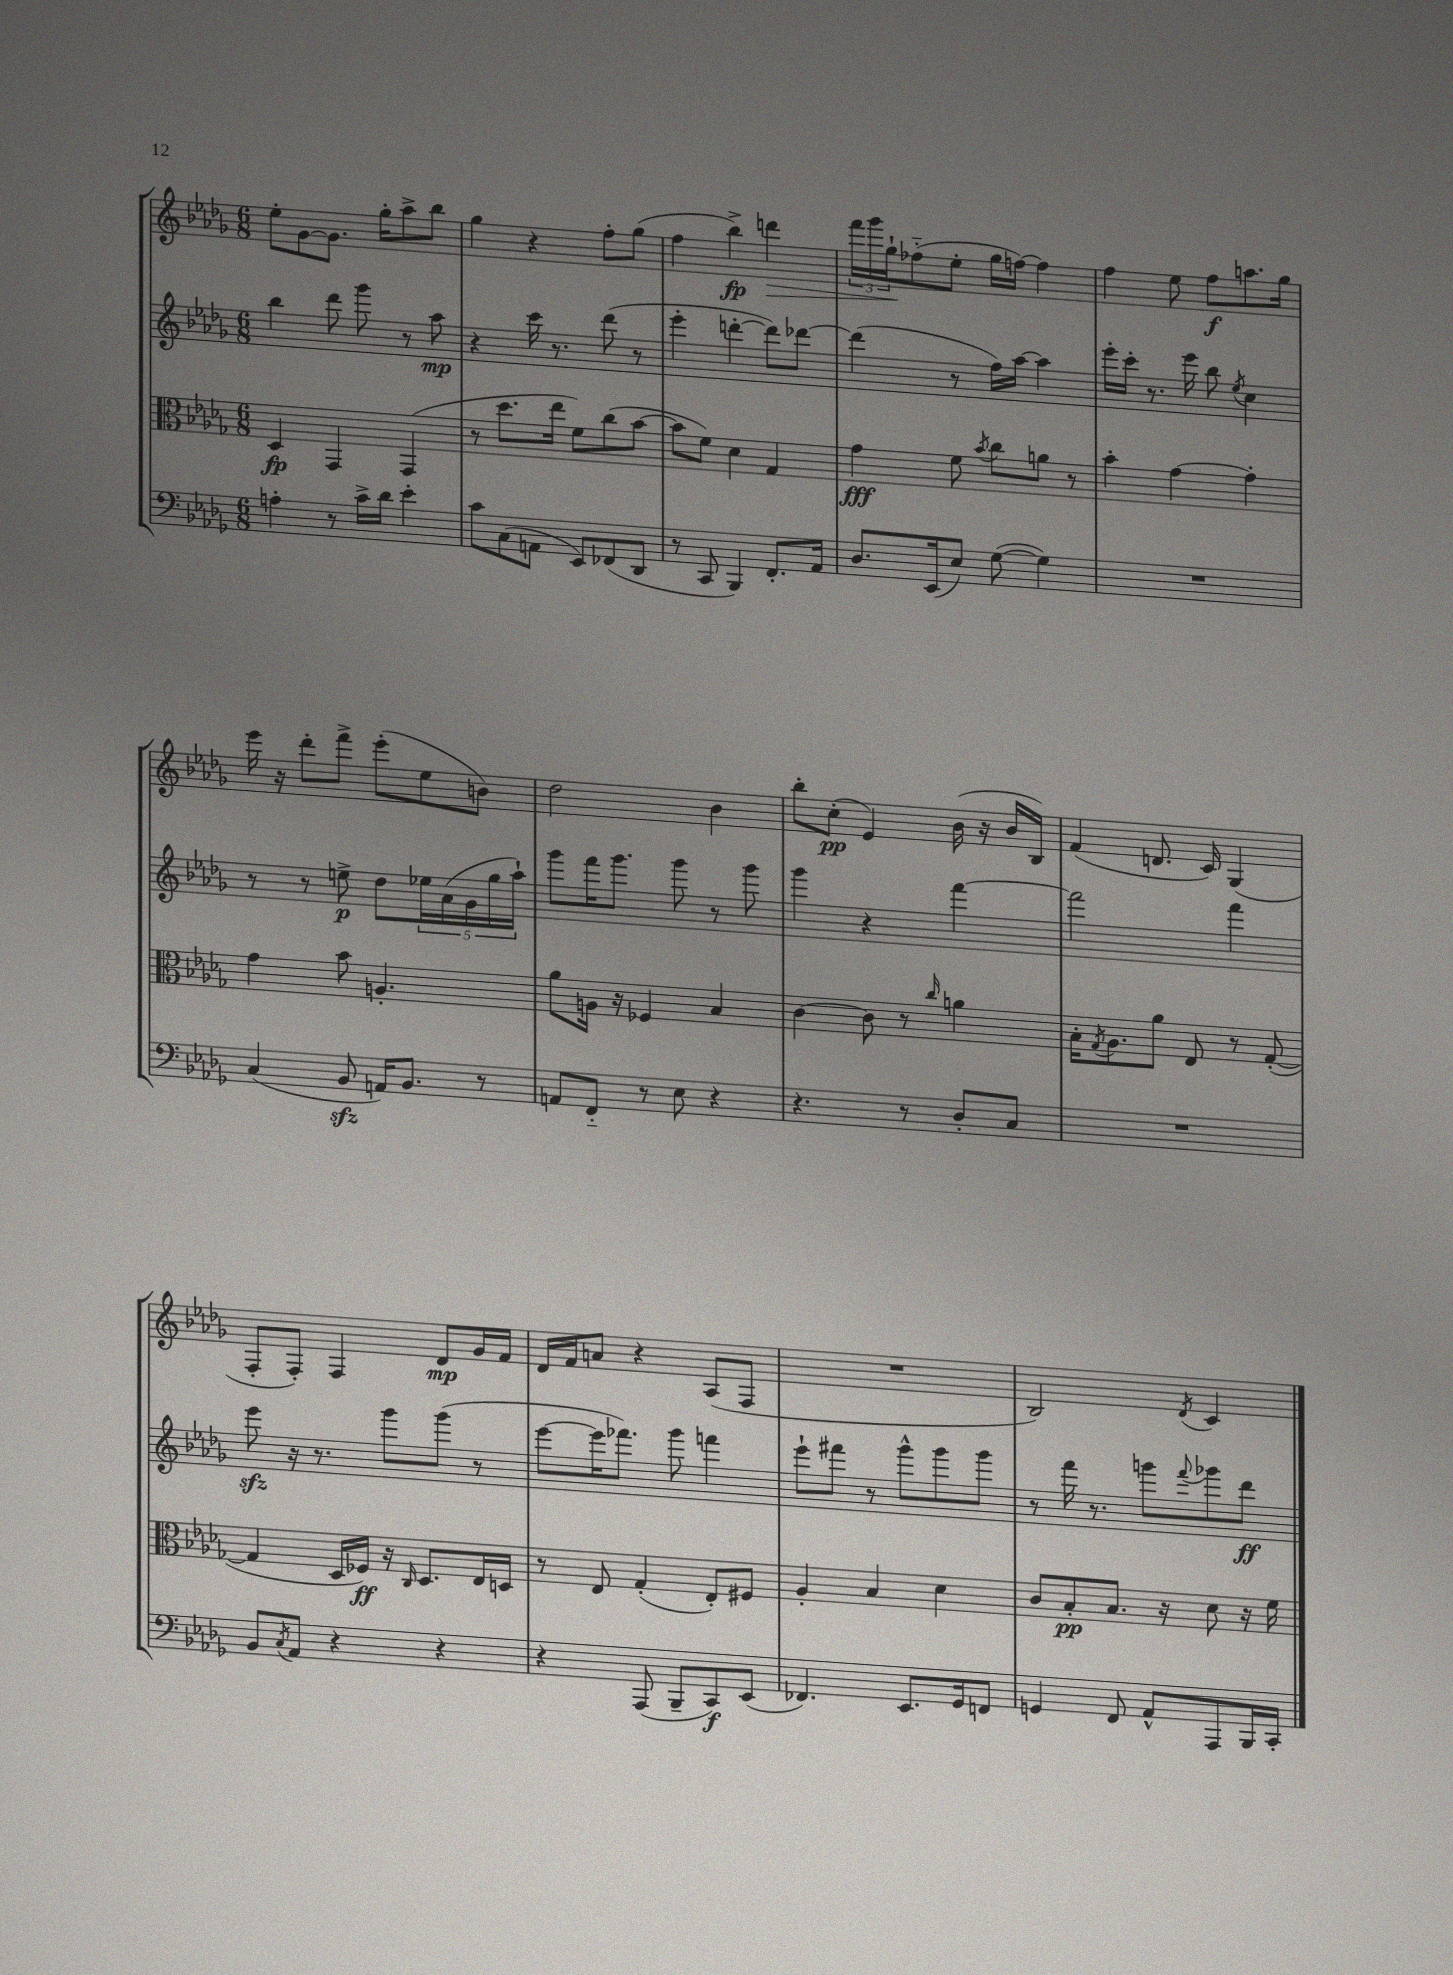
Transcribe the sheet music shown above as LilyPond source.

<<
\new StaffGroup <<
\new Staff = "s0" {
    \clef treble \key des \major \numericTimeSignature \time 6/8
    ees''8-. ges'8~ ges'8. ges''16-. aes''8-> bes''8 |
    ges''4 r4 f''8-. ges''8( |
    f''4 bes''4->\fp) d'''4\> |
    \tuplet 3/2 { f'''16 ges'''16 ges''16-!\! } fes''8-_( ees''8-. ges''16 f''16~) f''4 |
    f''4 ees''8 f''8\f a''8. ges''16 |
    ees'''16 r16 des'''8-. f'''8-> ees'''8-.( ees''8 b'8) |
    des''2 bes'4 |
    bes''8-. c''8-.\pp( ees'4) bes'16( r16 bes'16 bes16) |
    f'4( d'8. c'16) ges4( |
    f8-. f8-.) f4 des'8\mp ges'16 f'16 |
    des'16 f'16 a'8 r4 aes8( f8 |
    R2. |
    bes2) \acciaccatura { des'8 } c'4 \bar "|." |
}
\new Staff = "s1" {
    \clef treble \key des \major \numericTimeSignature \time 6/8
    bes''4 des'''8 ges'''8 r8 aes''8\mp |
    r4 c'''16 r8. des'''8( r8 |
    ees'''4-. d'''4~-. d'''8) des'''8~ |
    des'''4( r8 f''16) aes''16~ aes''4 |
    ees'''16-. c'''16-. r8. ees'''16 bes''8 \acciaccatura { ees''8 } c''4 |
    r8 r8 e''8->\p des''8 \tuplet 5/4 { ees''16 aes'16( ges'16 ges''16 aes''16-!) } |
    ges'''8 f'''16 ges'''8. ges'''8 r8 ges'''8 |
    ges'''4 r4 f'''4~ |
    f'''2 f'''4 |
    ees'''8\sfz r16 r8. ges'''8 ges'''8( r8 |
    ees'''8~ ees'''16 fes'''8.) ges'''8 f'''4 |
    ees'''8-! fis'''8 r8 ges'''8-^ ges'''8 ges'''8 |
    r8 f'''16 r8. g'''8 \appoggiatura { f'''8 } ges'''8 des'''8\ff \bar "|." |
}
\new Staff = "s2" {
    \clef alto \key des \major \numericTimeSignature \time 6/8
    des4\fp ges,4 ges,4( |
    r8 des''8. ees''16 f'8) c''8( bes'8~ |
    bes'8 f'8) des'4 ges4 |
    ges'4\fff f'8 \acciaccatura { bes'8 } c''8 a'8 r8 |
    bes'4-. ges'4~ ges'4-. |
    ges'4 bes'8 a4.-. |
    aes'8 a16 r16 fes4 bes4 |
    c'4~ c'8 r8 \grace { c''16 } a'4 |
    bes16-. \acciaccatura { ges8 } aes8. aes'8 ees8 r8 ges8~-.( |
    ges4 des16 fes16\ff) r16 \grace { c16 } des8. ees16 d16 |
    r8 ees8 ges4-.( ees8-.) fis8 |
    aes4-. bes4 des'4 |
    c'8 bes8-.\pp bes8. r16 des'8 r16 f'16 \bar "|." |
}
\new Staff = "s3" {
    \clef bass \key des \major \numericTimeSignature \time 6/8
    a4-. r8 c'16-> des'16 ees'4-. |
    c'8 c8( a,8 ees,8) fes,8( des,8 |
    r8 c,8 bes,,4) f,8.-. aes,16 |
    des8. ees,16( ees8) ges8~( ges4) |
    R2. |
    c4( bes,8\sfz a,16) bes,8. r8 |
    a,8 f,8-_ r8 ees8 r4 |
    r4. r8 des8-. c8 |
    R2. |
    bes,8 \acciaccatura { c8 } aes,8 r4 r4 |
    r4 aes,,8( bes,,8-- c,8\f) ees,8( |
    fes,4.) ees,8. ges,16 f,8 |
    g,4 f,8 aes,8-^ aes,,8 bes,,16 c,16-. \bar "|." |
}
>>
>>
\layout { \context { \Score \remove "Bar_number_engraver" } }
